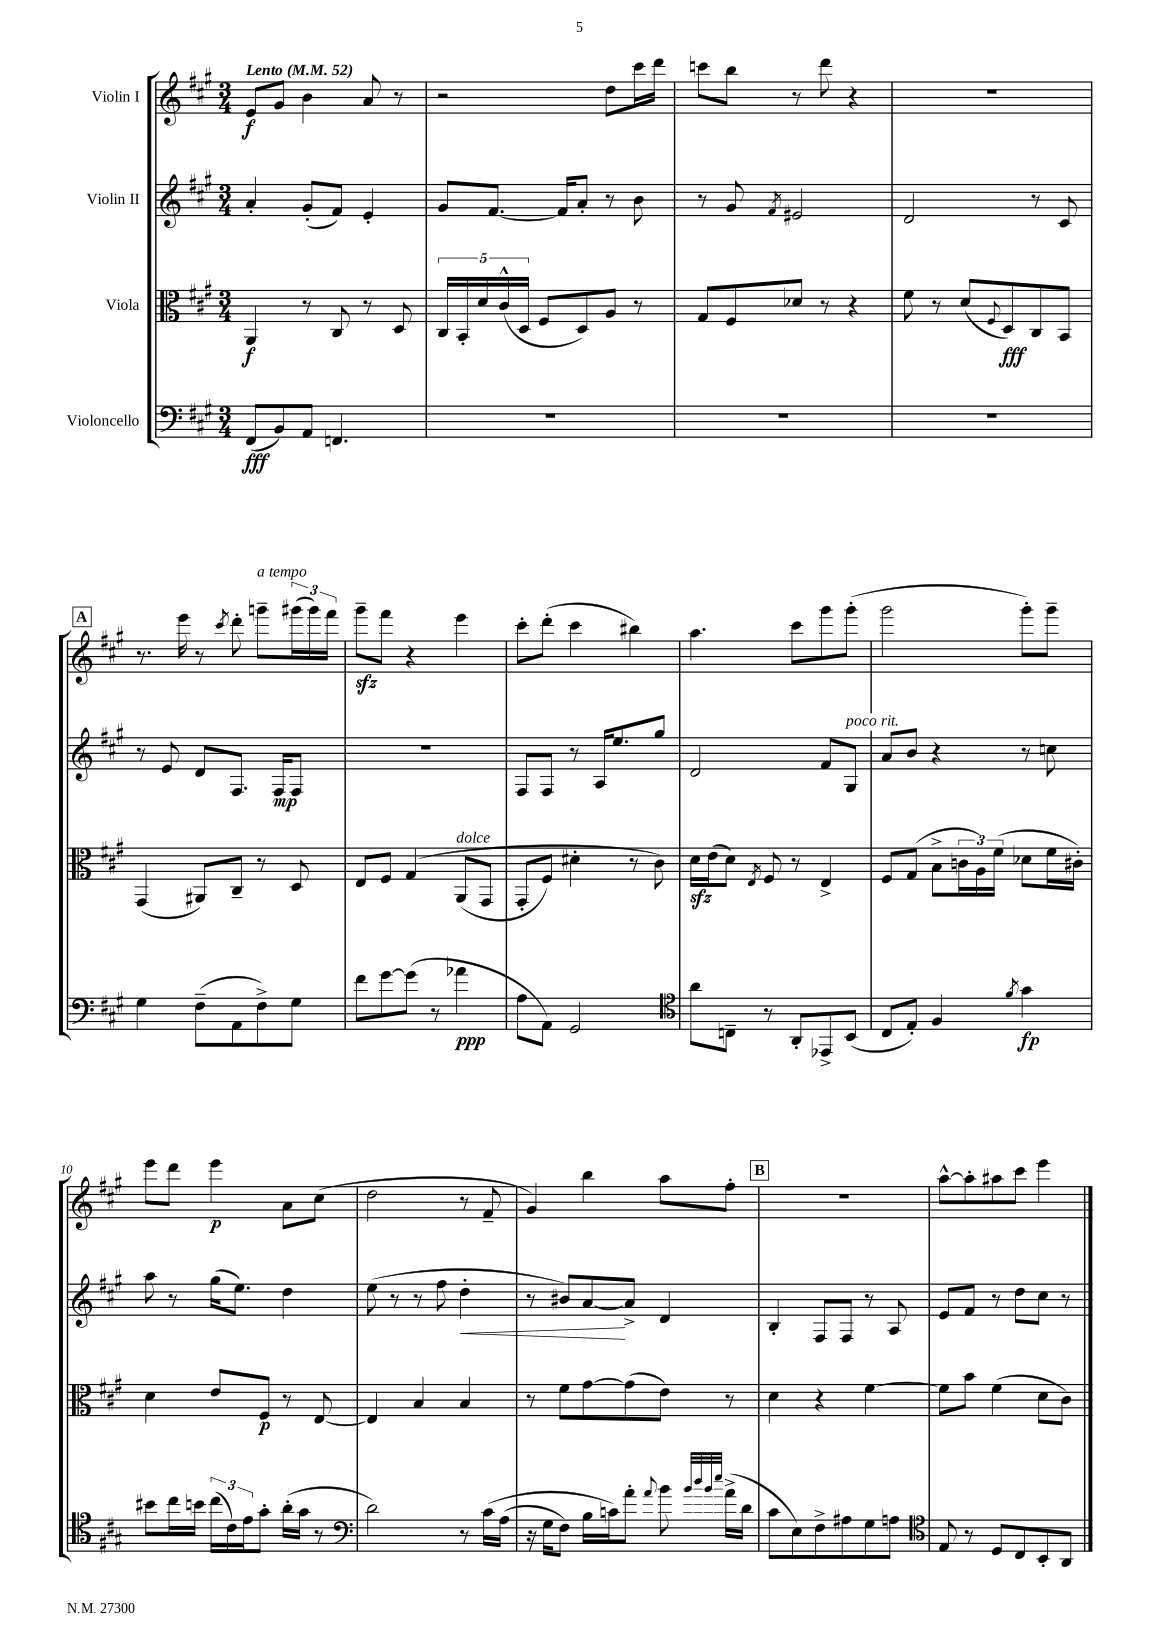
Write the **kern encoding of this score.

**kern	**kern	**kern	**kern
*staff4	*staff3	*staff2	*staff1
*clefF4	*clefC3	*clefG2	*clefG2
*k[f#c#g#]	*k[f#c#g#]	*k[f#c#g#]	*k[f#c#g#]
*M3/4	*M3/4	*M3/4	*M3/4
*MM52	*MM52	*MM52	*MM52
(8FF#	4AA	4a'	8e
8BB)	.	.	8g#
8AA	8r	(8g#'	4b
4.FF	8C#	8f#)	.
.	8r	4e'	8a
.	8D	.	8r
=	=	=	=
2.r	20C#	8g#	2r
.	20BB'	.	.
.	20d	.	.
.	.	[8.f#	.
.	(20c#^^	.	.
.	20D	.	.
.	8F#	.	.
.	.	16f#]	.
.	8D)	8a'	.
.	8A	8r	8dd
.	8r	8b	16ccc#
.	.	.	16ddd
=	=	=	=
2.r	8G#	8r	8ccc
.	8F#	8g#	8bb
.	.	8qf#	.
.	8d-	2e#	8r
.	8r	.	8ddd
.	4r	.	4r
=	=	=	=
2.r	8f#	2d	2.r
.	8r	.	.
.	(8d	.	.
.	8qqF#	.	.
.	8D)	.	.
.	8C#	8r	.
.	8BB	8c#	.
=	=	=	=
4G#	(4GG#	8r	8.r
.	.	8e	.
.	.	.	16eee
(8F#~	8AA#)	8d	8r
.	.	.	8qccc#
8AA	8C#~	8.F#	8ddd'
8F#^)	8r	.	8ggg~
.	.	16F#	.
8G#	8D	8F#	(24ggg#
.	.	.	24ggg#)
.	.	.	24fff#
=	=	=	=
8f#	8E	2.r	8ggg#~
[8g#	8F#	.	8fff#
(8g#]	&(4G#	.	4r
8r	.	.	.
4a-	(8AA	.	4eee
.	8GG#	.	.
=	=	=	=
8A	8GG#'	8F#	8ccc#'
8AA)	8F#)	8F#	(8ddd'
2GG#	4d#'	8r	4ccc#
.	.	16A	.
.	.	8.ee	.
.	8r	.	4bb#)
.	8c#&)	8gg#	.
=	=	=	=
*clefC4	*	*	*
8a	16d	2d	4.aa
.	(16e	.	.
8C~	8d)	.	.
.	8qE	.	.
8r	8F#	.	.
8AA'	8r	.	8ccc#
8EE-^	4E^	8f#	8ggg#
(8BB	.	8G#	(8ggg#'
=	=	=	=
8C#	8F#	8a	2ggg#
8E')	(8G#	8b	.
4F#	8B^	4r	.
.	24c	.	.
.	24A)	.	.
.	(24f#	.	.
8qf#	.	.	.
4g#	8d-	8r	8ggg#')
.	16f#	8cc	8ggg#~
.	16c#')	.	.
=	=	=	=
8b#	4d	8aa	8eee
16cc#	.	8r	8ddd
16b	.	.	.
(24cc#	8e	(16gg#	4eee
24c#)	.	.	.
.	.	8.ee)	.
24e	.	.	.
8g#'	8F#	.	.
(16a'	8r	4dd	8a
16g#	.	.	.
8r	[8E	.	(8cc#
=	=	=	=
*clefF4	*	*	*
2d)	4E]	(8ee	2dd
.	.	8r	.
.	4B	8r	.
.	.	8ff#	.
8r	4B	4dd'	8r
&(16c#	.	.	8f#~
(16A	.	.	.
=	=	=	=
16r	8r	8r	4g#)
16G#	.	.	.
8F#)	8f#	8b#)	.
16B	[8g#	[8a	4bb
16c&)	.	.	.
8a'	(8g#]	8a^]	.
8qqa	.	.	.
8b	8e)	4d	8aa
32qqb	.	.	.
32qqdd	.	.	.
32qqb	.	.	.
32qqee	.	.	.
(16a^	8r	.	8ff#'
16d	.	.	.
=	=	=	=
8c#	4d	4B'	2.r
8E)	.	.	.
8F#^	4r	8F#	.
8A#	.	8F#	.
8G#	[4f#	8r	.
8A	.	8A	.
=	=	=	=
*clefC4	*	*	*
8E	8f#]	8e	[8aa^^
8r	8b	8f#	8aa']
8D	(4f#	8r	8aa#
8C#	.	8dd	8ccc#
8BB'	8d	8cc#	4eee
8AA	8c#)	8r	.
==	==	==	==
*-	*-	*-	*-
